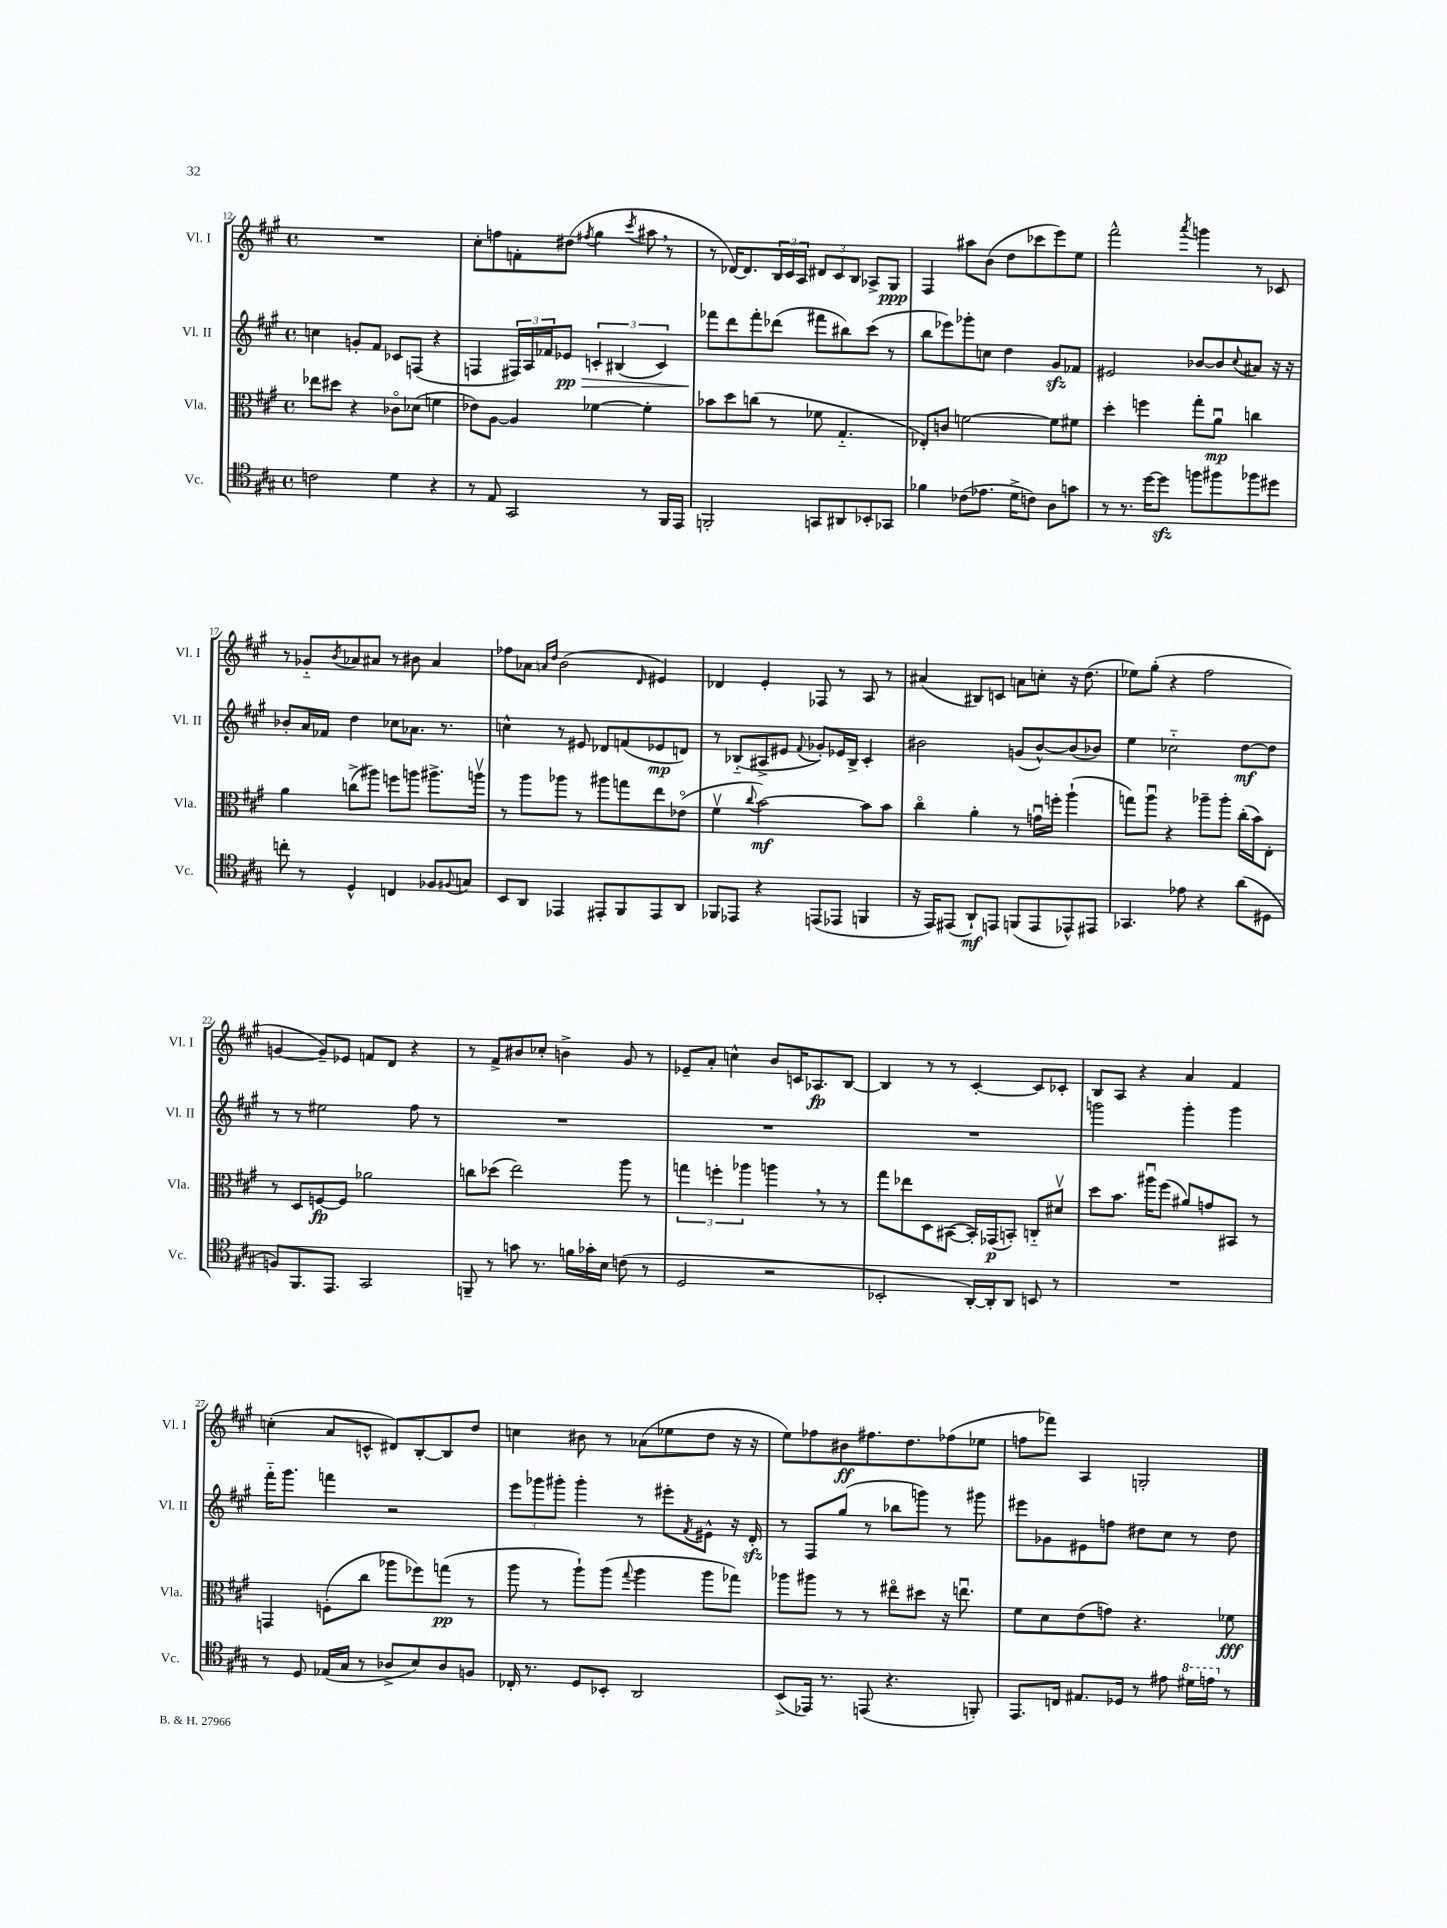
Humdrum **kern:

**kern	**dynam	**kern	**dynam	**kern	**dynam	**kern	**dynam
*part4	*part4	*part3	*part3	*part2	*part2	*part1	*part1
*staff4	*staff4	*staff3	*staff3	*staff2	*staff2	*staff1	*staff1
*I"Vc.	*	*I"Vla.	*	*I"Vl. II	*	*I"Vl. I	*
*I'Vc.	*	*I'Vla.	*	*I'Vl. II	*	*I'Vl. I	*
*clefC4	*	*clefC3	*	*clefG2	*	*clefG2	*
*k[f#c#g#]	*	*k[f#c#g#]	*	*k[f#c#g#]	*	*k[f#c#g#]	*
*M4/4	*	*M4/4	*	*M4/4	*	*M4/4	*
*met(c)	*	*met(c)	*	*met(c)	*	*met(c)	*
=12	=12	=12	=12	=12	=12	=12	=12
2cn\	.	8ee-X\L	.	4ccn\	.	1r	.
.	.	8dd#X\J	.	.	.	.	.
.	.	4r	.	8gn'/L	.	.	.
.	.	.	.	8f#/J	.	.	.
4d\	.	8c-X\L	.	8c-X/L	.	.	.
.	.	(8d-X\J	.	(8Fn/J	.	.	.
4r	.	4fn\	.	4r	.	.	.
=13	=13	=13	=13	=13	=13	=13	=13
8r	.	8e-X\L)	.	4Fn/	.	8cc#'\L	.
8E/	.	[8A\J	.	.	.	8ffn\	.
2GG#/	.	4A/]	.	24F#X/LL)	.	8fn'\	.
.	.	.	.	24A/	.	.	.
.	.	.	.	24f-X/J	.	.	.
!	!	!	!	!	!LO:HP:b	!	!
.	.	.	.	8e-X/J	> pp	(8dd#X\J	.
.	.	.	.	.	.	8qff#X/	.
.	.	[4f-X\	.	6cn'/	.	4gg#\	.
.	.	.	.	(6B#X/	.	.	.
.	.	.	.	.	.	8qccc#/	.
8r	.	4f-'\]	.	.	.	8aa#X,\	.
.	.	.	.	6c/)	.	.	.
16FF#/LL	.	.	.	.	.	8r	.
16EE/JJ	.	.	.	.	.	.	.
=14	=14	=14	=14	=14	=14	=14	=14
2FFn'/	.	8b-X\L	.	8fff-X\L	.	8r	.
.	.	8dd\	.	8ddd\	]	[16d-X/KL)	.
.	.	.	.	.	.	8.d-/]	.
.	.	(8ccn\J	.	8fff-'\	.	.	.
.	.	8r	.	(8ddd-X\J	.	24B/L	.
.	.	.	.	.	.	24c#/	.
.	.	.	.	.	.	24A/JJ	.
8GGn/L	.	8f-X\	.	8fff#X\L	.	12d#X/L	.
.	.	.	.	.	.	12c#/	.
8AA#X/	.	4.G#/	.	8bb#X\)	.	.	.
.	.	.	.	.	.	12B/J	.
8BB-X'/	.	.	.	(8ccc#\J	.	8A-X^/L	.
8GG-X/J	.	.	.	8r	.	8G#/J	ppp
=15	=15	=15	=15	=15	=15	=15	=15
4f-X\	.	8E-X'/L)	.	8bb\L	.	4F#/	.
.	.	8cn/J	.	8eee-X\)	.	.	.
(8c-X\L	.	[2fn\	.	8ggg-X'\	.	8aa#X\L	.
8.e-X\J	.	.	.	8ccn\J	.	(8b\J	.
.	.	.	.	4dd\	.	8dd\L	.
16d^\KL	.	.	.	.	.	.	.
8cn\J)	.	.	.	.	.	8ccc-X\	.
8A\L	.	8f\L]	.	8g#zz/L	.	8eee\)	.
8gn\J	.	8f#X\J	.	8f-X/J	.	8ee\J	.
=16	=16	=16	=16	=16	=16	=16	=16
8r	.	4dd'\	.	2e#X/	.	2fff#^^\	.
8.r	.	.	.	.	.	.	.
.	.	4ffn\	.	.	.	.	.
[16dd\KL	.	.	.	.	.	.	.
8ddzz\J]	.	.	.	.	.	.	.
.	.	.	.	.	.	8qaaa/	.
8ffn\L	.	8gg#'\L	.	[8b-X/L	.	4gggn\	.
8ff#X\	.	8au\J	mp	8b-/]	.	.	.
.	.	.	.	8qqcc#/	.	.	.
8ff-X\	.	4ccn\	.	8a#X/J	.	8r	.
8dd#X\J	.	.	.	16r	.	8c-X/	.
.	.	.	.	16r	.	.	.
!!LO:LB:g=z
=17	=17	=17	=17	=17	=17	=17	=17
8ccn'\	.	4a\	.	8b-X'/L	.	8r	.
8r	.	.	.	16a/L	.	8g-X/L	.
.	.	.	.	16f-X/JJ	.	.	.
.	.	.	.	.	.	8qb/	.
4D^^/	.	(8ccn^\L	.	4dd\	.	8a-X/	.
.	.	8aa#X\J)	.	.	.	8a#X/J	.
4Cn/	.	8ffn\L	.	8cc-X\L	.	8r	.
.	.	8aan\J	.	8.a-X\J	.	8b#X\	.
8F-X/L	.	8.aa#X^\L	.	.	.	4a#/	.
.	.	.	.	8.r	.	.	.
8qqF#X/	.	.	.	.	.	.	.
8Gn/J	.	.	.	.	.	.	.
.	.	16aanv\Jk	.	.	.	.	.
=18	=18	=18	=18	=18	=18	=18	=18
8BB/L	.	8r	.	4ccn^^\	.	8ff-X\L	.
8AA/J	.	8aa\L	.	.	.	8a-X\J	.
.	.	.	.	.	.	16qqan/LL	.
.	.	.	.	.	.	16qqdd/JJ	.
4EE-X/	.	8aa-X\J	.	8r	.	(2b\	.
.	.	8r	.	8e#X/	.	.	.
8EE#X'/L	.	8aa#X\L	.	8d-X/L	.	.	.
8FF#/	.	8ggn\	.	(8fn/	.	.	.
.	.	.	.	.	.	16qqd/	.
8EE#/	.	8ee\	.	8e-X/	mp	4e#X/)	.
8AA/J	.	(8e-X\J	.	8dn/J)	.	.	.
=19	=19	=19	=19	=19	=19	=19	=19
8FF-X/L	.	4f#v\	.	8r	.	4d-X/	.
8EE-X/J	.	.	.	(8B-X/L	.	.	.
.	.	8qqcc#/	.	.	.	.	.
4r	.	[2b\)	mf	8A#X^/	.	4e'/	.
.	.	.	.	8e#X/J	.	.	.
.	.	.	.	8qqf#/	.	.	.
(8EEn/L	.	.	.	8g-X'/L)	.	8F-X/	.
8EE-X/J	.	.	.	16e-X/L	.	8r	.
.	.	.	.	16B-^/JJ	.	.	.
4FFn/	.	8b\L]	.	4c#'/	.	8A/	.
.	.	8b\J	.	.	.	8r	.
=20	=20	=20	=20	=20	=20	=20	=20
16r	.	4cc#\	.	2b#X\	.	(4a#X/	.
16EE/KL)	.	.	.	.	.	.	.
(8EE#X/J	.	.	.	.	.	.	.
8AA`/L)	mf	4a'\	.	.	.	8B#X/L)	.
8EEn/J	.	.	.	.	.	8cn/J	.
(8FFn/L	.	8r	.	(8gn/L	.	8an\L	.
8EE/	.	16gnu\LL	.	[8b#^^/)	.	8ccn'\J	.
.	.	16ffn'\JJ	.	.	.	.	.
8EE-X^^/)	.	(4aa`\	.	(8b#/]	.	16r	.
.	.	.	.	.	.	(8.dd\	.
8EE#X/J	.	.	.	8b-X/J)	.	.	.
=21	=21	=21	=21	=21	=21	=21	=21
4.GG-X/	.	8ggn\L)	.	4ee\	.	8ee-X\L)	.
.	.	8aau\J	.	.	.	(8gg#'\J	.
.	.	4r	.	2cc-X\	.	4r	.
8e-X\	.	.	.	.	.	.	.
4r	.	8aa-X~\L	.	.	.	2ff#\	.
.	.	8aa-'\J	.	.	.	.	.
(8a\L	.	(16cc#'\LL	.	[8dd\L	mf	.	.
.	.	16b\J)	.	.	.	.	.
8D#X\J	.	8E'\J	.	8dd\J]	.	.	.
!!LO:LB:g=z
=22	=22	=22	=22	=22	=22	=22	=22
8Fn/L)	.	8r	.	8r	.	[4gn/	.
8.FF#/	.	8D/L	.	8r	.	.	.
.	.	[8Fn/	fp	2ee#X\	.	8g~/L])	.
8.EE/J	.	.	.	.	.	.	.
.	.	8F/J]	.	.	.	8e-X/J	.
2GG#/	.	2a-X\	.	.	.	8fn/L	.
.	.	.	.	.	.	8d/J	.
.	.	.	.	8ff#\	.	4r	.
.	.	.	.	8r	.	.	.
=23	=23	=23	=23	=23	=23	=23	=23
8FFn~/	.	8ccn\L	.	1r	.	8r	.
8r	.	(8dd-X\J	.	.	.	8f#^/L	.
8gn\	.	2ee\)	.	.	.	8b#X/	.
8.r	.	.	.	.	.	8cc-X'/J	.
.	.	.	.	.	.	4bn^\	.
16fn\LL	.	.	.	.	.	.	.
16g-X'\	.	.	.	.	.	.	.
16B\JJ	.	.	.	.	.	.	.
(8cn\	.	8aa\	.	.	.	8g#/	.
8r	.	8r	.	.	.	8r	.
=24	=24	=24	=24	=24	=24	=24	=24
2D/	.	6ggn\	.	1r	.	8e-X~/L	.
.	.	.	.	.	.	8a'/J	.
.	.	6ffn'\	.	.	.	.	.
.	.	.	.	.	.	4ccn^^\	.
.	.	6aa-X\	.	.	.	.	.
2r	.	4aan,\	.	.	.	8b/L	.
.	.	.	.	.	.	16cn/K	.
.	.	.	.	.	.	8.A-X/	fp
.	.	8r	.	.	.	.	.
.	.	8r	.	.	.	[8B/J	.
=25	=25	=25	=25	=25	=25	=25	=25
2BB-X'/	.	8gg#\L	.	1r	.	4B/]	.
.	.	8ee-X\	.	.	.	.	.
.	.	8D\	.	.	.	8r	.
.	.	([8BB#X\J	.	.	.	8r	.
[16AA'/LL)	.	16BB#'/LL])	.	.	.	[4c#'/	.
16AA'/J]	.	(16GG-X/J	p	.	.	.	.
8AA/J	.	8BBn'/J)	.	.	.	.	.
8BBn/	.	8Cn/L	.	.	.	8c#/L]	.
8r	.	8d#Xv/J	.	.	.	8c-X'/J	.
=26	=26	=26	=26	=26	=26	=26	=26
1r	.	8dd\L	.	2gggn\	.	8B/L	.
.	.	8.b\J	.	.	.	8A/J	.
.	.	.	.	.	.	4r	.
.	.	16aa#Xu\KL	.	.	.	.	.
.	.	(8ff#\J	.	.	.	.	.
.	.	8a#X/L)	.	4ggg'\	.	4a/	.
.	.	8gn/	.	.	.	.	.
.	.	8BB#X/J	.	4ggg\	.	4f#/	.
.	.	8r	.	.	.	.	.
!!LO:LB:g=z
=27	=27	=27	=27	=27	=27	=27	=27
8r	.	4GGn/	.	16fff#\KL	.	(4ccn'\	.
.	.	.	.	8.ggg#\J	.	.	.
8D/	.	.	.	.	.	.	.
(16E-X/LL	.	(8Fn'\L	.	4fffn\	.	8a/L	.
16G#/JJ	.	.	.	.	.	.	.
8r	.	8cc#\J	.	.	.	8cn^^/J	.
8A-X^/L	.	8aa-X\L	.	2r	.	8d#X/L)	.
8B/)	.	8ff-X\)	.	.	.	[8B'/	.
8A-/	.	(8ggn\J	pp	.	.	8B/]	.
8Fn/J	.	8r	.	.	.	8dd/J	.
=28	=28	=28	=28	=28	=28	=28	=28
16C-X'/	.	8aa\	.	12eee\L	.	4ccn\	.
8.r	.	.	.	.	.	.	.
.	.	.	.	12ggg-X\	.	.	.
.	.	8r	.	.	.	.	.
.	.	.	.	12ggg#X'\J	.	.	.
8D/L	.	8aa`\L)	.	4ggg#'\	.	8b#X\	.
8BB-X'/J	.	(8aa\J	.	.	.	8r	.
.	.	8qqgg#/	.	.	.	.	.
2AA/	.	4aa\	.	8r	.	(8a-X\L	.
.	.	.	.	8eee#X'\L	.	8ee-X\	.
.	.	.	.	8qf#/	.	.	.
.	.	8aa\L	.	8e#X^^\J	.	8dd\J	.
.	.	8gg-X\J)	.	16r	.	16r	.
.	.	.	.	16dzz'/	.	16r	.
=29	=29	=29	=29	=29	=29	=29	=29
(8BB^/L	.	8aa-X\L	.	8r	.	8ee\L)	.
16EE-X/Jk)	.	8aa#X\J	.	8F#/L	.	8ff-X\	.
8.r	.	.	.	.	.	.	.
.	.	8r	.	(8gg#/J	.	8b#X\	ff
(8EEn/	.	8r	.	8r	.	8.ff#X\	.
4.r	.	8ee#X\L	.	8bb-X\L	.	.	.
.	.	.	.	.	.	8.dd\	.
.	.	8dd#X\J	.	8gggn\J)	.	.	.
.	.	16r	.	8r	.	(8ff-X\	.
.	.	8.eenu\	.	.	.	.	.
8FFn'/)	.	.	.	8ggg#X\	.	8ee-X\J	.
=30	=30	=30	=30	=30	=30	=30	=30
8.EE/L	.	8f#\L	.	8eee#X\L	.	8ffn\L	.
.	.	8d\	.	8g-X\	.	8fff-X\J)	.
16Cn/Jk	.	.	.	.	.	.	.
8.E#X/L	.	(8e\	.	8e#X\	.	4A/	.
.	.	8gn\J)	.	8ffn\J	.	.	.
16D-X/Jk	.	.	.	.	.	.	.
8r	.	4.r	.	8dd#X\L	.	2Gn'/	.
8e#X\	.	.	.	8cc#\J	.	.	.
*8va	*	*	*	*	*	*	*
16dd#X\LL	.	.	.	8r	.	.	.
16een\JJ	.	.	.	.	.	.	.
*X8va	*	*	*	*	*	*	*
8r	.	8f-X\	fff	8dd#\	.	.	.
==	==	==	==	==	==	==	==
*-	*-	*-	*-	*-	*-	*-	*-
